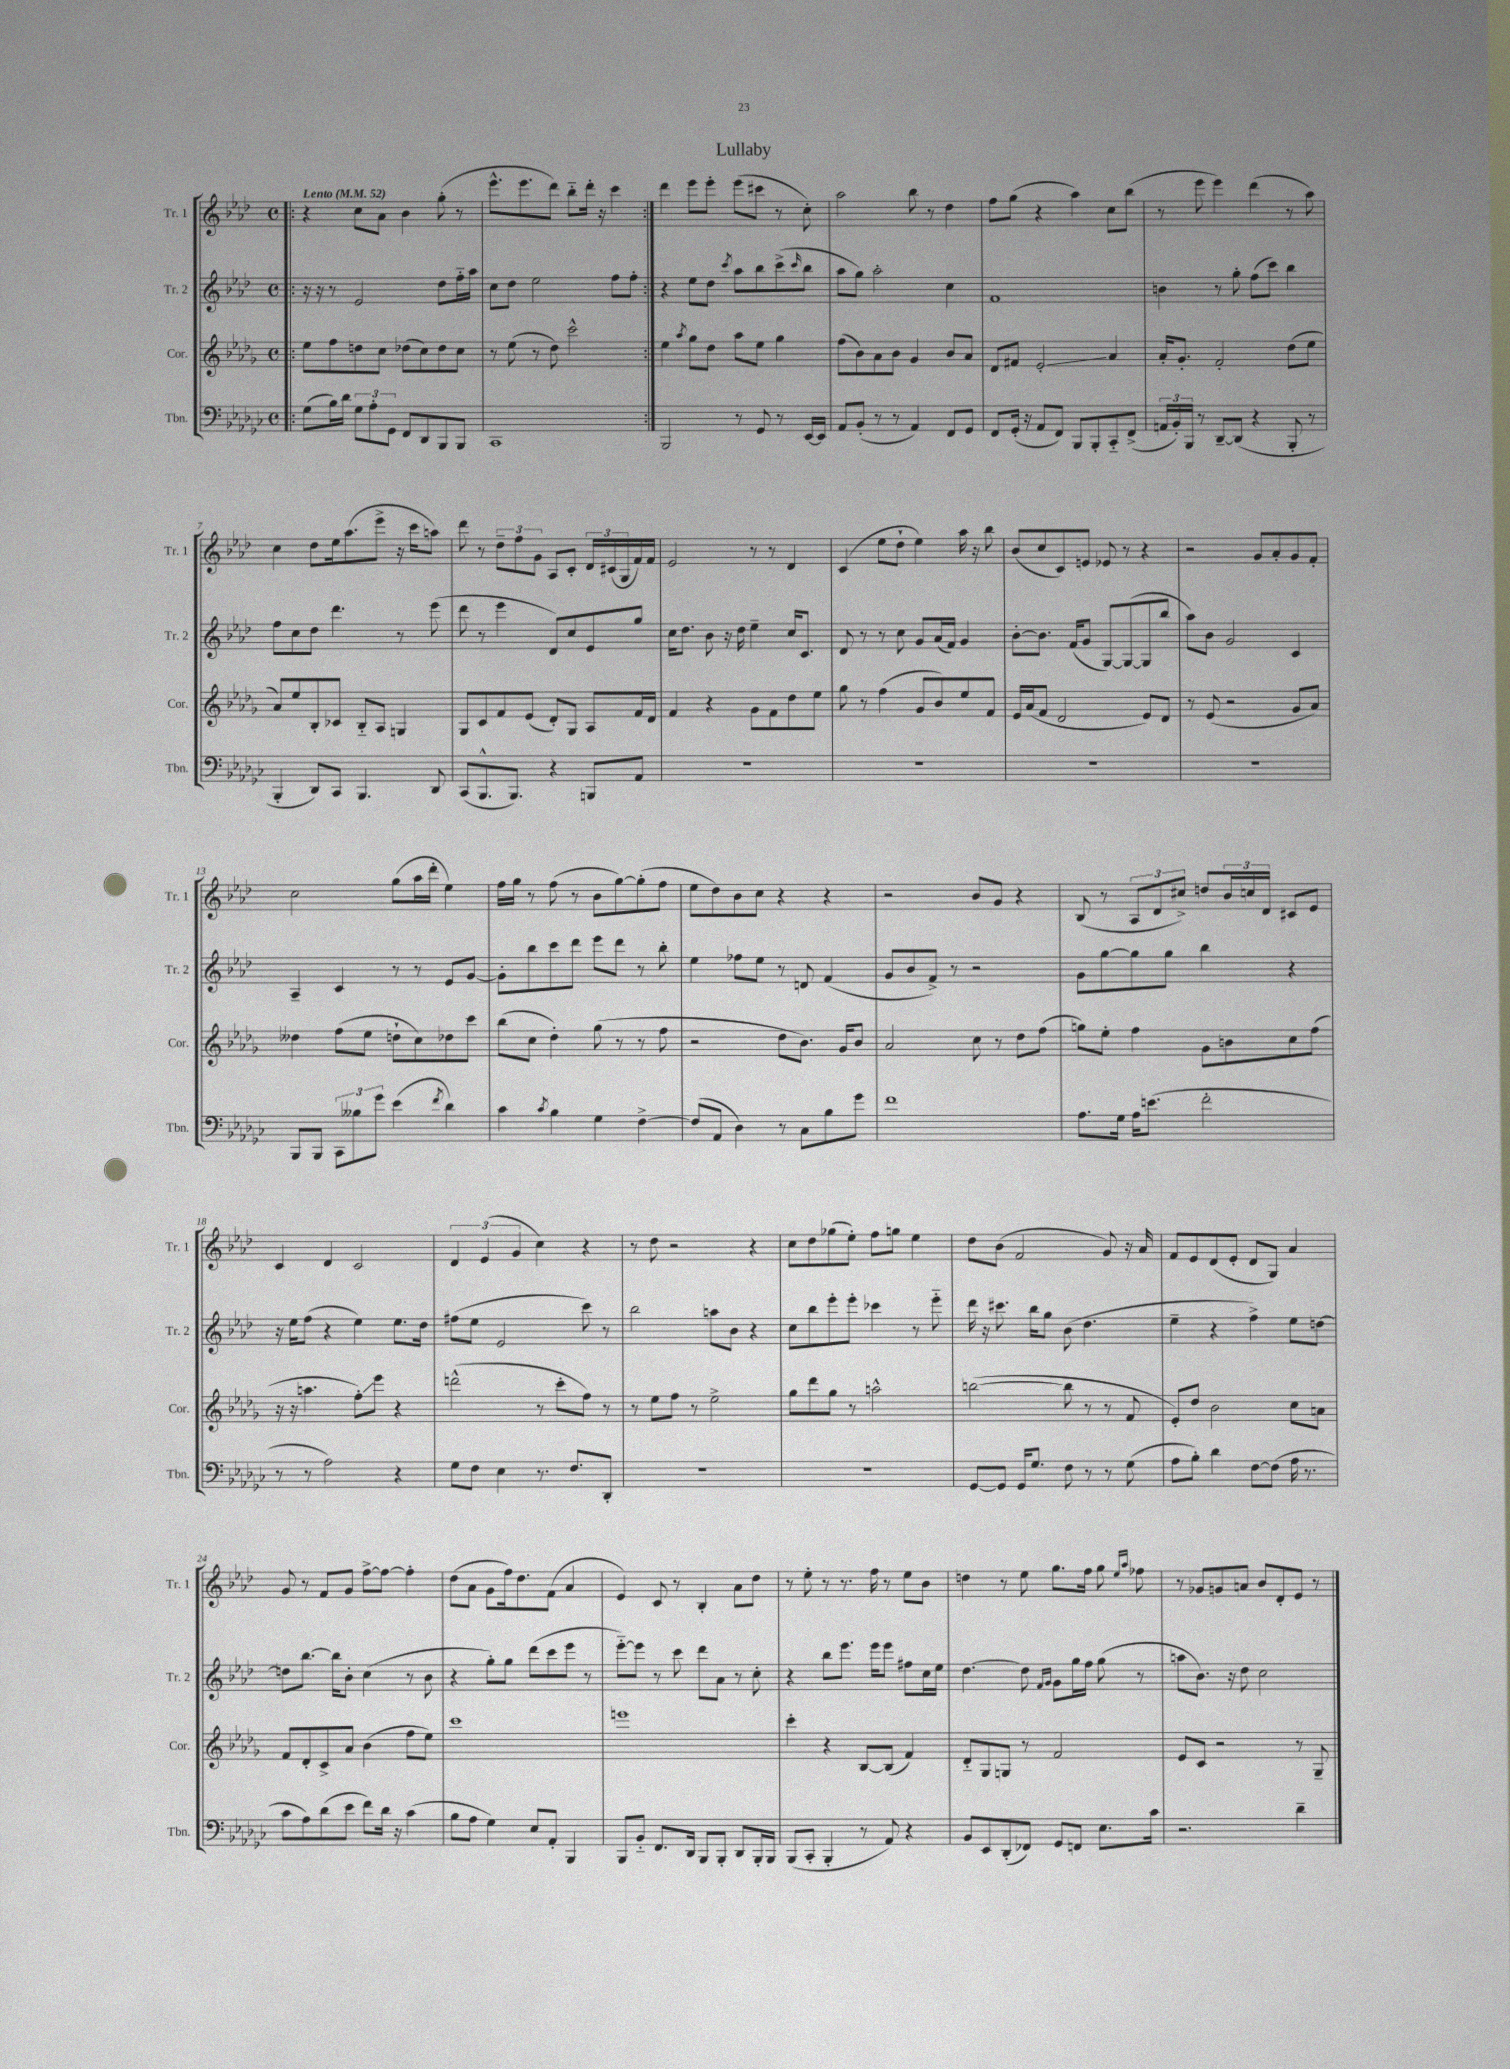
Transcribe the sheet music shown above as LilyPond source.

\header { title = "Lullaby" }
<<
\new StaffGroup <<
\new Staff = "s0" \with { instrumentName = "Tr. 1" shortInstrumentName = "Tr. 1" } {
    \clef treble \key aes \major \defaultTimeSignature \time 4/4 \tempo "Lento" 4 = 52
    \repeat volta 2 { \bar ".|:" r4 c''8 aes'8 bes'4 g''8-.( r8 |
    ees'''8.-^ ees'''8. des'''8) bes''8-_ des'''16-. r16 c'''4 | }
    des'''4 ees'''8 ees'''8-. ees'''8( cis'''8 r8 c''8-.) |
    aes''2 bes''8 r8 des''4 |
    f''8 g''8( r4 aes''4) c''8 bes''8( |
    r8 ees'''8 ees'''4) des'''4( r8 aes''8) |
    c''4 des''8 ees''16 aes''8.( ees'''8-> r16 c'''16 a''8) |
    des'''8 r8 \tuplet 3/2 { des''8-- f''8 g'8 } aes8 c'8-. \tuplet 3/2 { des'16 cis'16( g16 } f'16) f'16 |
    ees'2 r8 r8 des'4 |
    c'4( ees''8 des''8-! ees''4) aes''16 r16 bes''8 |
    bes'8( c''8 c'8) e'8 ees'8 r8 r4 |
    r2 g'8 aes'8-. g'8 f'8-. |
    c''2 g''8( aes''16 des'''16-. ees''4) |
    f''16 g''16 r8 f''8( r8 bes'8 g''8~) g''8-.( f''8 |
    ees''8 des''8) bes'8 c''8 r4 r4 |
    r2 bes'8 g'8 r4 |
    bes8( r8 \tuplet 3/2 { aes8 des'8 cis''8->) } d''8 \tuplet 3/2 { bes'16 c''16 des'16 } cis'8 ees'8 |
    c'4 des'4 c'2 |
    \tuplet 3/2 { des'4 ees'4( g'4 } c''4) r4 |
    r8 des''8 r2 r4 |
    c''8 des''8 ges''8( ees''8-.) f''8 g''8 ees''4 |
    des''8 bes'8( f'2 g'8) r16 aes'16 |
    f'8 ees'8 des'8( ees'8-. des'8 g8) aes'4 |
    g'8 r8 f'8 g'8 f''8~-> f''8~ f''4-. |
    des''8( aes'8 g'8 f''16) des''8. f'8( aes'4 |
    ees'4) c'8 r8 bes4-. aes'8 des''8 |
    r8 ees''8-. r8 r8. f''16 r8 ees''8 bes'8 |
    d''4 r8 ees''8 g''8. f''16 g''8 \grace { ees''16 aes''16 } fes''8 |
    r8 ges'8 g'8 a'8 bes'8 des'8-. ees'8 r8 \bar "|." |
}
\new Staff = "s1" \with { instrumentName = "Tr. 2" shortInstrumentName = "Tr. 2" } {
    \clef treble \key aes \major \defaultTimeSignature \time 4/4
    \repeat volta 2 { \bar ".|:" r16 r16 r8 ees'2 des''8 f''16-_ aes''16 |
    c''8 des''8 ees''2 f''8 f''8-. | }
    r4 ees''8 des''8 \acciaccatura { c'''8 } aes''8 bes''8 c'''8->( \grace { c'''16 } bes''8 |
    aes''8 g''8) aes''2-. c''4 |
    f'1 |
    b'4 r8 g''8-. f''8( c'''8) bes''4 |
    f''8 c''8 des''8 des'''4. r8 ees'''8( |
    des'''8 r8 ees'''4 des'8) c''8 ees'8 g''8 |
    c''16 des''8. bes'8 r16 des''16 ees''4-- c''16 c'8. |
    des'8 r8 r8 c''8 g'8 aes'16( f'16) g'4 |
    bes'8~-. bes'8. f'16( g'8 g8~) g8~( g8 bes''8 |
    aes''8) bes'8 g'2 c'4 |
    aes4-- c'4 r8 r8 ees'8 g'8~ |
    g'8-. bes''8 c'''8 des'''8 ees'''8 des'''8 r8 bes''8-. |
    ees''4 fes''8 ees''8 r8 d'8 f'4( |
    g'8 bes'8 f'8->) r8 r2 |
    g'8 g''8~ g''8 g''8 bes''4 r4 |
    r16 ees''16 f''8( r4 ees''4) ees''8. des''16 |
    fis''8( ees''8 ees'2 c'''8) r8 |
    bes''2 a''8 bes'8 r4 |
    c''8 bes''8 ees'''8-. ees'''8-. ces'''4 r8 ees'''8-_ |
    des'''16 r16 cis'''8. bes''16 g''8 bes'8( des''4. |
    ees''4-- r4 f''4->) ees''8 d''8~ |
    d''8 bes''8.~ bes''16 bes'8-. c''4( r8 bes'8 |
    r4 g''8-.) g''8 des'''8( c'''8 ees'''8 r8 |
    ees'''8~-_) ees'''8 r8 c'''8 des'''8 aes'8 r8 c''8-. |
    r4 bes''8 ees'''8. ees'''16 ees'''8 fis''8 c''16 ees''16 |
    des''4.~ des''8 \grace { f'16 g'16 } g'8 g''16 f''16 g''8( r8 |
    a''8 bes'8.) r16 des''8 c''2 \bar "|." |
}
\new Staff = "s2" \with { instrumentName = "Cor." shortInstrumentName = "Cor." } {
    \clef treble \key des \major \defaultTimeSignature \time 4/4
    \repeat volta 2 { \bar ".|:" ees''8 f''8 d''8 c''8 des''8( c''8) des''8 c''8 |
    r8 ees''8( r8 des''8) c'''2-^ | }
    ees''4 \acciaccatura { aes''8 } ges''8 des''8 aes''8 ees''8 ges''4 |
    f''8( bes'8) aes'8 bes'8 ges'4 bes'8 aes'8 |
    des'8 fis'8 ees'2-.\glissando aes'4 |
    aes'16-. ges'8.-. f'2-. des''8( ees''8 |
    aes'8) ees''8 bes8-. ces'8 bes8-_ aes8 g4 |
    ges8 c'8 f'8 ees'8( des'8-.) ges8 aes8 f'16 des'16 |
    f'4 r4 ges'8 f'8 des''8 ees''8 |
    ges''8 r8 f''4( ges'8 bes'8) ees''8 f'8 |
    ees'16 aes'16( f'8 des'2 ees'8) des'8 |
    r8 ees'8( r2 ges'8 aes'8) |
    deses''4 f''8( ees''8 d''8-! c''8) des''8 c'''8 |
    bes''8( c''8 des''4-.) ges''8( r8 r8 f''8 |
    r2 des''8 bes'8.) ges'16 bes'8 |
    aes'2 c''8 r8 des''8 f''8( |
    g''8) ees''8-. f''4 ges'8 b'8 c''8 f''8( |
    r16 r16 a''4. f''8-.\glissando) ees'''8 r4 |
    d'''2-^( r8 c'''8-. f''8) r8 |
    r8 ees''8 f''8 r8 ees''2-> |
    ges''8 des'''8 ges''8 r8 a''2-^ |
    b''2~( b''8 r8 r8 f'8 |
    ees'8-.) des''8 bes'2 c''8 a'8 |
    f'8 des'8-. c'8-> aes'8 bes'4( f''8 ees''8) |
    c'''1 |
    e'''1 |
    c'''4-. r4 bes8~ bes8( f'4) |
    des'8-_ ges8 g8 r8 f'2 |
    ees'8 c'8 r2 r8 ges8-- \bar "|." |
}
\new Staff = "s3" \with { instrumentName = "Tbn." shortInstrumentName = "Tbn." } {
    \clef bass \key ges \major \defaultTimeSignature \time 4/4
    \repeat volta 2 { \bar ".|:" ges8( bes16) des'16 \tuplet 3/2 { ges8 aes8-. ges,8 } f,8 des,8 bes,,8 bes,,8 |
    ces,1 | }
    bes,,2 r8 ges,8 r8 ees,16~ ees,16 |
    aes,8 bes,8-.( r8 r8 aes,4) f,8 ges,8 |
    f,8 ges,16-.( r16 aes,8 f,8) bes,,8 bes,,8-. ces,8-_ f,8->( |
    \tuplet 3/2 { a,16 bes,16-.) bes,,16 } r8 des,8~-- des,8( r4 bes,,8-. r8 |
    bes,,4-. des,8) ces,8 bes,,4. des,8 |
    ces,8( bes,,8.-^ bes,,8.) r4 b,,8 aes,8 |
    R1 |
    R1 |
    R1 |
    R1 |
    bes,,8 bes,,8 \tuplet 3/2 { ces,8 beses8 ges'8 } ees'4( \acciaccatura { f'8 } des'4) |
    ces'4 \acciaccatura { ces'8 } bes4 ges4 f4~-> |
    f8( aes,8 des4) r8 ces8 bes8 ges'8 |
    f'1 |
    aes8. ges16 aes16 e'8.( f'2-. |
    r8 r8 aes2) r4 |
    ges8 f8 ees4 r8. f8. des,8-. |
    R1 |
    R1 |
    ges,8~ ges,8 ges,16 ges8. f8 r8 r8 ges8( |
    aes8 bes8-.) des'4 f8~ f8( aes16 r8. |
    ces'8 aes8) des'8( ees'8 f'8) des'16 r16 ces'4( |
    bes8 aes8 ges4) ees8 aes,8-. bes,,4 |
    bes,,8 bes,8-_ f,8. des,16 bes,,8 bes,,8-. des,8 bes,,16-. bes,,16 |
    bes,,8( ces,8-. bes,,4-. r8 aes,8) r4 |
    bes,8 ees,8 des,8-.( fes,8) ges,8 f,8 ees8. ces'16 |
    r2. des'4-- \bar "|." |
}
>>
>>
